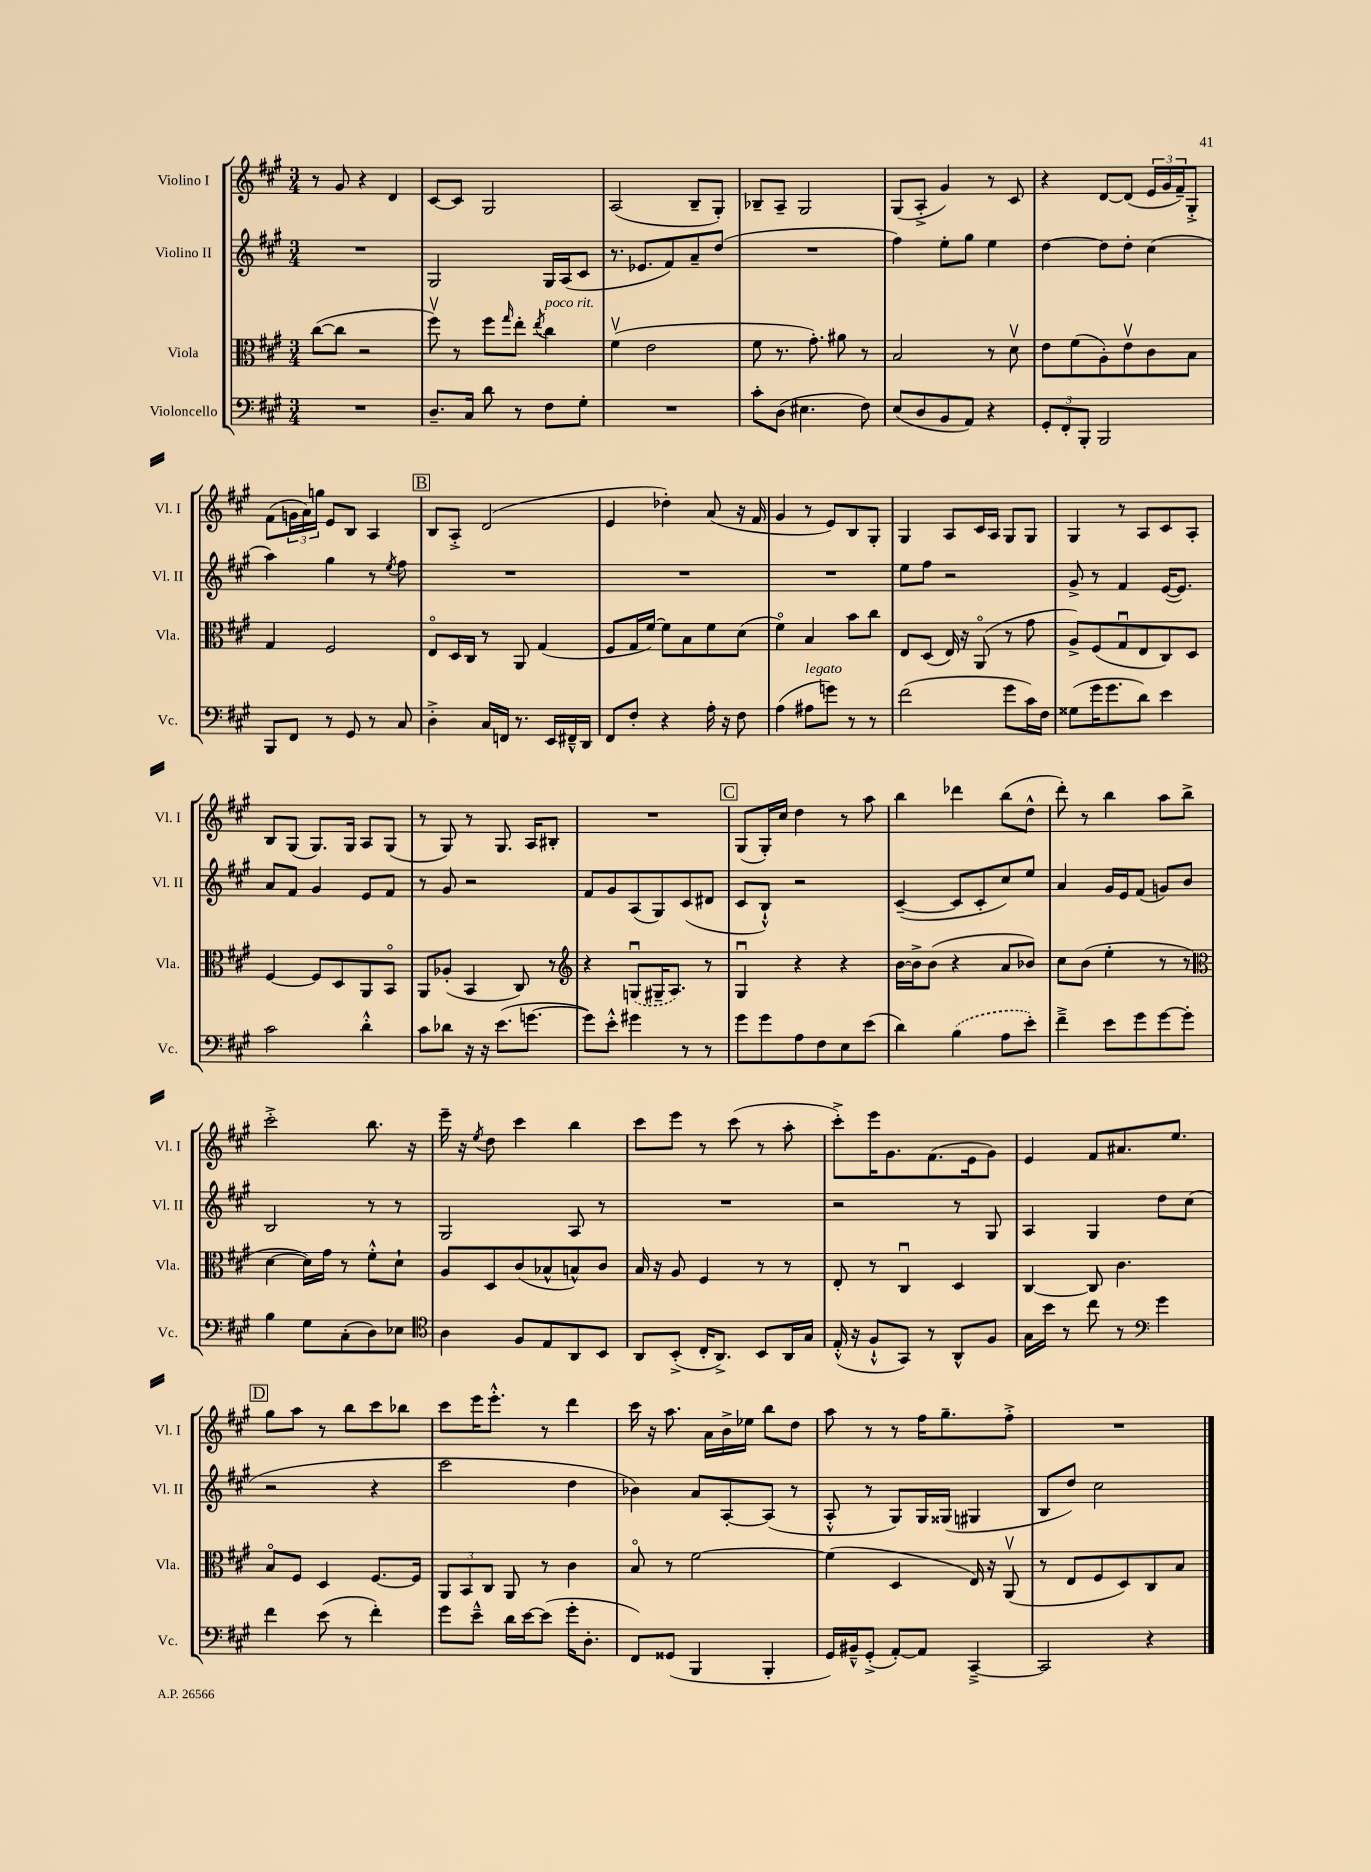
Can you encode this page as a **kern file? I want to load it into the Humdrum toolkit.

**kern	**kern	**kern	**kern
*staff4	*staff3	*staff2	*staff1
*clefF4	*clefC3	*clefG2	*clefG2
*k[f#c#g#]	*k[f#c#g#]	*k[f#c#g#]	*k[f#c#g#]
*M3/4	*M3/4	*M3/4	*M3/4
2.r	([8cc#\L	2.r	8r
.	8cc#\]J	.	8g#/
.	2r	.	4r
.	.	.	4d/
=	=	=	=
8.D~/L	8ff#v\)	2G#/	[8c#/L
.	8r	.	8c#/]J
16C#/Jk	.	.	.
8d\	8ff#\L	.	2G#/
.	16qqgg#/	.	.
8r	8ee'\J	.	.
.	8qee/	.	.
8F#\L	4cc#\	16G#/LL	.
.	.	(16A/J	.
8G#'\J	.	8c#/J	.
=	=	=	=
2.r	(4f#v\	8.r	(2A/
.	.	8.e-/L	.
.	2e\	.	.
.	.	8f#/)	.
.	.	8a~/	8B~/L
.	.	(8dd/J	8G#'/J)
=	=	=	=
8c#'\L	8f#\	2.r	8B-~/L
(8D\J	8.r	.	8A~/J
4.E#\	.	.	2G#/
.	8.g#'\)	.	.
.	8a#\	.	.
8F#\)	8r	.	.
=	=	=	=
(8E/L	2B/	4ff#\)	(8G#/L
8D/	.	.	8A'^/J
8BB/	.	8ee'\L	4g#/)
8AA/J)	.	8gg#\J	.
4r	8r	4ee\	8r
.	8dv\	.	8c#/
=	=	=	=
12GG#'/L	8e\L	[4dd\	4r
12FF#'/	.	.	.
.	(8f#\	.	.
12BBB'/J	.	.	.
2BBB/	8A'\)	8dd\]L	[8d/L
.	8ev\	8dd'\J	(8d/]J
.	8c#\	(4cc#\	24e/LL
.	.	.	24g#/
.	.	.	24f#~/J)
.	8B\J	.	8G#'^/J
=	=	=	=
8BBB/L	4G#/	4aa\)	(8f#\L
8FF#/J	.	.	24g\L
.	.	.	24a\)
.	.	.	24gg\JJ
8r	2F#/	4gg#\	8e/L
8GG#/	.	.	8B/J
8r	.	8r	4A/
.	.	8qee/	.
8C#/	.	8ff#\	.
=	=	=	=
4D'^\	8Eo/L	2.r	8B/L
.	16D/L	.	8A'^/J
.	16C#/JJ	.	.
16C#/LL	8r	.	(2d/
16FF/JJ	.	.	.
8.r	8AA/	.	.
.	(4G#/	.	.
16EE/LL	.	.	.
16FF#~^^/	.	.	.
16DD/JJ	.	.	.
=	=	=	=
8FF#/L	8F#/L	2.r	4e/
8F#'/J	16G#/L	.	.
.	[16f#/JJ)	.	.
4r	8f#\]L	.	4dd-'\)
.	8B\	.	.
16A'\	8f#\	.	(8a/
16r	.	.	.
8F#\	(8d\J	.	16r
.	.	.	16f#/
=	=	=	=
(4A\	4f#o\)	2.r	4g#/
8A#\L	4B/	.	8r
8g\J)	.	.	8e/L)
8r	8b\L	.	8B/
8r	8cc#\J	.	8G#'/J
=	=	=	=
(2f#\	8E/L	8ee\L	4G#/
.	(8D/J	8ff#\J	.
.	16E/)	2r	8A/L
.	16r	.	.
.	(8AAo/	.	16c#/L
.	.	.	16A/JJ
8g#\L	8r	.	8G#/L
16c#\L)	8g#\	.	8G#/J
16F#\JJ	.	.	.
=	=	=	=
(8G##\L	8A^/L)	8g#^/	4G#/
16g#\K	(8F#/	8r	.
8.g#\	.	.	.
.	8G#u/	4f#/	8r
8d\J)	8E/	.	8A/L
4e\	8C#/)	([16e/LK	8c#/
.	.	8.e/]J)	.
.	8D/J	.	8A'/J
=	=	=	=
2c#\	[4F#/	8a/L	8B/L
.	.	8f#/J	(8G#/J
.	8F#/]L	4g#/	8.G#/L)
.	8D/	.	.
.	.	.	16G#/Jk
4d'^^\	8AA/	8e/L	8A/L
.	8BBo/J	8f#/J	(8G#/J
=	=	=	=
8c#\L	8AA/L	8r	8r
8d-\J	(8A-'/J	8g#/	8G#/)
16r	4BB/	2r	8r
16r	.	.	.
(8.e\L	.	.	8.G#/
.	8C#/)	.	.
[8.g\J	.	.	16A/LK
.	8r	.	8B#'/J
=	=	=	=
*	*clefG2	*	*
8g\]L)	4r	8f#/L	2.r
8e'^^\J	.	8g#/	.
4g#\	(8Gu/L	(8A/	.
.	16G#~/K	8G#/)	.
.	8.A/J)	.	.
8r	.	(8c#/	.
8r	8r	8d#/J	.
=	=	=	=
8g#\L	4G#u/	8c#/L	(8G#/L
8g#\	.	8B`^^/J)	16G#'/L)
.	.	.	16cc#/JJ
8A\	4r	2r	4dd\
8F#\	.	.	.
8E\	4r	.	8r
(8e\J	.	.	8aa\
=	=	=	=
4d\)	[16b\LL	([4c#~/	4bb\
.	16b^\]J	.	.
.	(8b\J	.	.
(4B\	4r	8c#/]L	4ddd-\
.	.	8c#'/	.
8A\L	8a/L	8cc#/)	(8bb\L
8e'\J)	8b-/J)	8ee/J	8dd^^\J
=	=	=	=
4f#~^\	8cc#\L	4a/	8ddd'\)
.	(8b\J	.	8r
8e\L	4ee'\	16g#/LL	4bb\
.	.	16e/J	.
8g#\	.	(8f#/J	.
[8g#\	8r	8g/L)	8aa\L
8g#'\]J	8r	8b/J	8bb^\J
=	=	=	=
*	*clefC3	*	*
4B\	[4d\	2B/	2ccc#'^\
8G#\L	16d\]LL)	.	.
.	16g#\JJ	.	.
(8C#'\	8r	.	.
8D\)	8f#'^^\L	8r	8.bb\
8E-\J	8d`\J	8r	.
.	.	.	16r
=	=	=	=
*clefC4	*	*	*
4A\	8A/L	2G#/	16eee~\
.	.	.	16r
.	.	.	8qee/
.	8D/	.	8dd\
8F#/L	(8c#/	.	4ccc#\
8E/	8B-^^/	.	.
8AA/	8B^^/)	8A/	4bb\
8BB/J	8c#/J	8r	.
=	=	=	=
8AA/L	16B/	2.r	8ccc#\L
.	16r	.	.
(8BB'^/J	8A/	.	8eee\J
16C#'/LK	4F#/	.	8r
8.AA^/J)	.	.	.
.	.	.	(8ccc#\
8BB/L	8r	.	8r
16AA/L	8r	.	8aa'\
16G#/JJ	.	.	.
=	=	=	=
(16E'^^/	8E'/	2r	8ccc#'^\L)
16r	.	.	.
8F#`^^/L	8r	.	16eee\K
.	.	.	8.g#\
8GG#/J)	4C#u/	.	.
8r	.	.	(8.f#\
8AA^^/L	4D/	8r	.
.	.	.	16e\k
8F#/J	.	8G#/	8g#\J)
=	=	=	=
16G#\LL	[4C#/	4A/	4e/
16b\JJ	.	.	.
8r	.	.	.
8cc#\	8C#/]	4G#/	8f#/L
8r	4.c#\	.	8.a#/
*clefF4	*	*	*
4g#\	.	8dd\L	.
.	.	.	8.ee/J
.	.	(8cc#\J	.
=	=	=	=
4f#\	8Bo/L	2r	8gg#\L
.	8F#/J	.	8aa\J
(8e\	4D/	.	8r
8r	.	.	8bb\L
4f#'\)	[8.F#/L	4r	8ccc#\
.	.	.	8bb-\J
.	16F#/]Jk	.	.
=	=	=	=
8g#\L	12AA/L	2ccc#\	8ccc#\L
.	12BB/	.	.
8e~^^\J	.	.	16eee\K
.	12C#/J	.	.
.	.	.	8.eee'^^\J
16d\LL	8AA/	.	.
[16e\J	.	.	.
(8e\]J	8r	.	8r
16g#'\LK	4c#\	4dd\	4ddd\
8.D'\J	.	.	.
=	=	=	=
8FF#/L)	8Bo/	4b-\)	16ccc#\
.	.	.	16r
(8GG##/J	8r	.	8.aa\
4BBB/	[2f#\	8a/L	.
.	.	.	16a\LL
.	.	[8A'/	16b^\
.	.	.	16ee-\JJ
4BBB'/	.	(8A/]J	8bb\L
.	.	8r	8dd\J
=	=	=	=
16GG#/LL)	(4f#\]	8A'^^/	8aa\
16BB#~^^/J	.	.	.
(8GG#'^/J	.	8r	8r
[8AA'/L)	4D/	8G#/L)	8r
8AA/]J	.	16G#/L	16ff#\LK
.	.	(16G##/JJ	8.gg#~\
[4CC#~^/	16E/)	4G#/	.
.	16r	.	.
.	(8AAv/	.	8ff#'^\J
=	=	=	=
2CC#/]	8r	8B/L	2.r
.	8E/L	8dd/J)	.
.	8F#/	2cc#\	.
.	8D/)	.	.
4r	8C#/	.	.
.	8B/J	.	.
==	==	==	==
*-	*-	*-	*-
